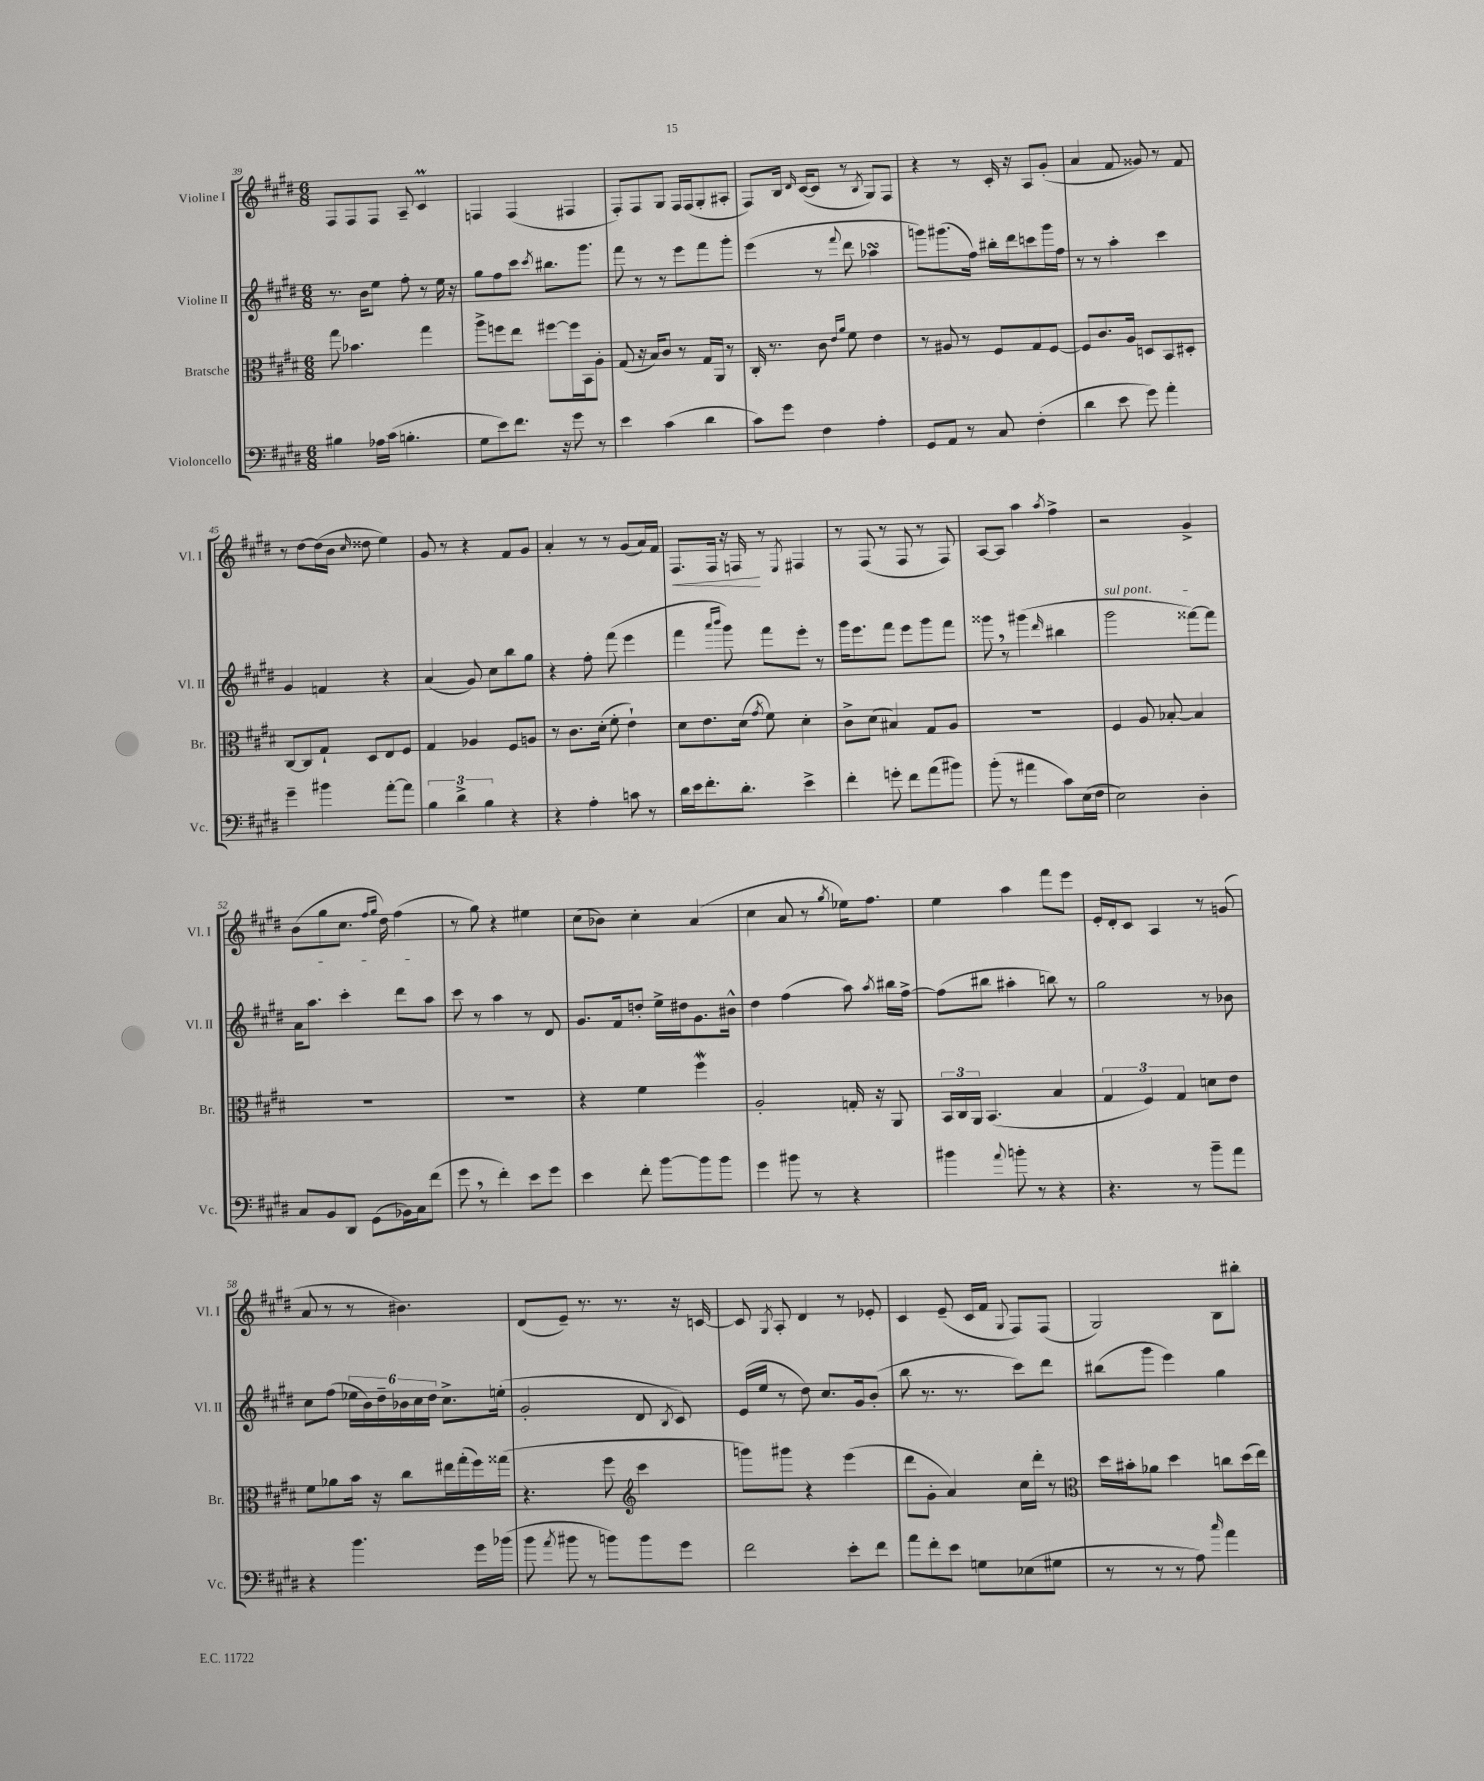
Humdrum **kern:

**kern	**kern	**kern	**kern
*staff4	*staff3	*staff2	*staff1
*clefF4	*clefC3	*clefG2	*clefG2
*k[f#c#g#d#]	*k[f#c#g#d#]	*k[f#c#g#d#]	*k[f#c#g#d#]
*M6/8	*M6/8	*M6/8	*M6/8
4B#	8gg#	8.r	8F#
.	4.b-	.	8F#
.	.	16b	.
16A-	.	8ee	8F#
(16c#	.	.	.
4.B'	.	8ff#'	8A~
.	4gg#	8r	4c#
.	.	16ee	.
.	.	16r	.
=	=	=	=
8G#	8aa^	8gg#	4F
8e)	8ff	8ff#	.
8.f#	8ee	8ccc#	(4F
.	.	8qccc#	.
.	[8ff#	8.bb#	.
16r	.	.	.
8g#	16ff#]	.	4F#
.	16BB	8.ggg#	.
8r	8A'	.	.
=	=	=	=
4e	(8G#	8fff#	8F#')
.	16r	8r	8F#
.	16B)	.	.
(4c#	8c#	8r	8G#
.	8r	8eee	16F#
.	.	.	(16F#
4d#	16G#	8fff#	8G#'
.	16AA	.	.
.	8r	8ggg#'	8A#'
=	=	=	=
8c#)	16C#'	(4eee	8F#)
.	8.r	.	.
8g#	.	.	16B
.	.	.	16qqd#
.	.	.	([16c#
4F#	8c#	8r	8c#]
.	16qqe	.	.
.	16qqa	8qqfff#	.
.	8f#	8ddd#	8r
.	.	.	8qB
4A'	4e	4aa-	8G#)
.	.	.	8F#
=	=	=	=
8GG#	8r	8ggg)	4r
8AA	8A#	(8.ggg#	.
8r	8r	.	8r
.	.	16ff#)	.
8C#	8F#	16bb#'	16c#'
.	.	16ddd#	16r
(4F#'	8G#	8ccc	8A
.	[8F#	16ggg#	(8g#'
.	.	16ff#	.
=	=	=	=
4d#	8F#]	8r	4a
.	8.c#	8r	.
8e	.	4aa'	8f#
.	16A	.	.
8g#)	8D	.	8g##)
4a'	8BB	4ccc#	8r
.	8D#'	.	8f#
=	=	=	=
4g#~	[8C#	4g#	8r
.	8C#]	.	[8dd#
4b#	8G#`	4f	(16dd#]
.	.	.	16b
.	.	.	16qqcc#
.	8D#	.	8dd##
[8a'	8E	4r	4ee)
8a]	8F#	.	.
=	=	=	=
6B	4G#	(4a	8g#
.	.	.	8r
6d#^	.	.	.
.	4A-	8g#)	4r
6B	.	.	.
.	.	8cc#	.
4r	8F#	8bb	8f#
.	8A	8gg#	8g#
=	=	=	=
4r	8r	4r	4a'
.	8.c#	.	.
4A'	.	8ff#'	8r
.	(16d#'	.	.
.	8f#'	(8fff#	8r
8c	4e`)	4eee	(8g#
8r	.	.	16a)
.	.	.	16f#
=	=	=	=
16d#	8d#	4fff#	8.F#
16e	.	.	.
8.f#'	8.e	.	.
.	.	.	16F#
.	.	16qqaaa	.
.	.	16qqbbb	.
.	.	8ggg#)	16r
8.d#'	(16d#	.	16F
.	8qg#	.	.
.	8f#)	8fff#	8r
.	.	.	8qE
4e^	4d#'	8eee'	4F#
.	.	8r	.
=	=	=	=
4f#'	8c#^	16ggg#	8r
.	.	8.eee	.
.	(8d#	.	(8F#
8g'	4B#)	8fff#	8r
8f#	.	8eee	8F#
(8a	8G#	8ggg#	8r
8b#)	8A	8fff#	8F#)
=	=	=	=
(8b'	2.r	8ggg##	[8A
8r	.	8r	8A]
4a#	.	(4ggg#	4aa
.	.	16qqddd#	8qaa
8c#)	.	4bb#	4ff#^
(16E	.	.	.
16F#	.	.	.
=	=	=	=
2E)	4F#	2ggg#	2r
.	8A	.	.
.	[8B-'	.	.
4D#'	4B-]	[8fff##)	4g#^
.	.	8fff##]	.
=	=	=	=
8C#	2.r	16a	(8b
.	.	8.aa	.
8BB	.	.	8gg#
8DD#	.	4ccc#'	8.cc#
(8GG#	.	.	.
.	.	.	16qqff#
.	.	.	16qqgg#
.	.	.	16dd#)
16BB-)	.	8ddd#	(4ff#
16C#	.	.	.
(8f#	.	8aa	.
=	=	=	=
8g#	2.r	8ccc#	8r
8r	.	8r	8gg#)
4f#')	.	4aa	4r
8e	.	8r	4ee#
8g#	.	8d#	.
=	=	=	=
4e	4r	8.g#	(8cc#
.	.	.	8b-)
.	.	16f#	.
8f#'	4f#	8dd'	4cc#'
[8b	.	16ee^	.
.	.	16dd#	.
8b]	4ff#	8.g#	(4a
8b	.	.	.
.	.	16b#^^	.
=	=	=	=
4g#	2A'	4dd#	4cc#
8b#	.	(4ff#	8a
8r	.	.	8r
.	.	.	8qgg#
4r	16G'	8aa)	16ee-)
.	16r	.	8.ff#
.	.	8qaa	.
.	8AA	16bb#	.
.	.	[16ff#^	.
=	=	=	=
4b#	24BB	(8ff#]	4ee
.	24C#	.	.
.	24AA	.	.
.	(4.BB	8bb#	.
8qqa	.	.	.
8b'	.	4aa#'	4aa
8r	.	.	.
4r	4B	8bb)	8fff#
.	.	8r	8eee
=	=	=	=
4.r	6G#	2gg#	16e'
.	.	.	16d#'
.	.	.	8c#
.	6F#)	.	.
.	.	.	4A
.	6G#	.	.
8r	.	.	.
8b~	8d	8r	8r
8a	8e	8b-	(8g
=	=	=	=
4r	8f#	8cc#	8a
.	8a-	(8ff#	8r
4.b	16b	24ee-	8r
.	.	24b)	.
.	16r	.	.
.	.	24dd#~	.
.	8cc#	24b-	4.b#)
.	.	24cc#	.
.	.	24dd#	.
.	16ee#	8.cc#^	.
.	(16gg#'	.	.
16g#	16ff#)	.	.
(16b-	(16gg##	(16ee'	.
=	=	=	=
8b	4.r	2g#'	(8d#
8qa	.	.	.
8b#	.	.	8e~)
8r	.	.	8.r
8b)	8ff#	.	.
.	.	.	8.r
*	*clefG2	*	*
8b	4ccc#	8d#	.
.	.	8qB	.
8g#	.	8c#)	16r
.	.	.	[16c
=	=	=	=
2f#	8ggg)	(16e	8c]
.	.	16ee	.
.	.	.	8qG#
.	8ggg#	8r	8A'
.	4r	8dd#)	4d#
.	.	8.cc#	.
8e'	(4eee	.	8r
.	.	16g#	.
8f#	.	(8b'	8e-'
=	=	=	=
8a	8ddd#	8bb	4c#
8f#'	8g#'	8.r	.
8e	4a)	.	(8e~
.	.	8.r	.
8G	.	.	16c#
.	.	.	16f#
.	.	.	8qqG#
(8E-	16cc#	8ccc#)	8F#)
.	16ddd#'	.	.
8G#	8r	8ddd#	(8F#
=	=	=	=
*	*clefC3	*	*
8r	16dd#	(8bb#	2G#)
.	16b#'	.	.
8r	8a-	8ggg#	.
8r	4dd#	4eee)	.
8A)	.	.	.
16qqcc#	.	.	.
4a	8cc	4gg#	8B
.	(16dd#	.	8bb#'
.	16ee)	.	.
==	==	==	==
*-	*-	*-	*-
